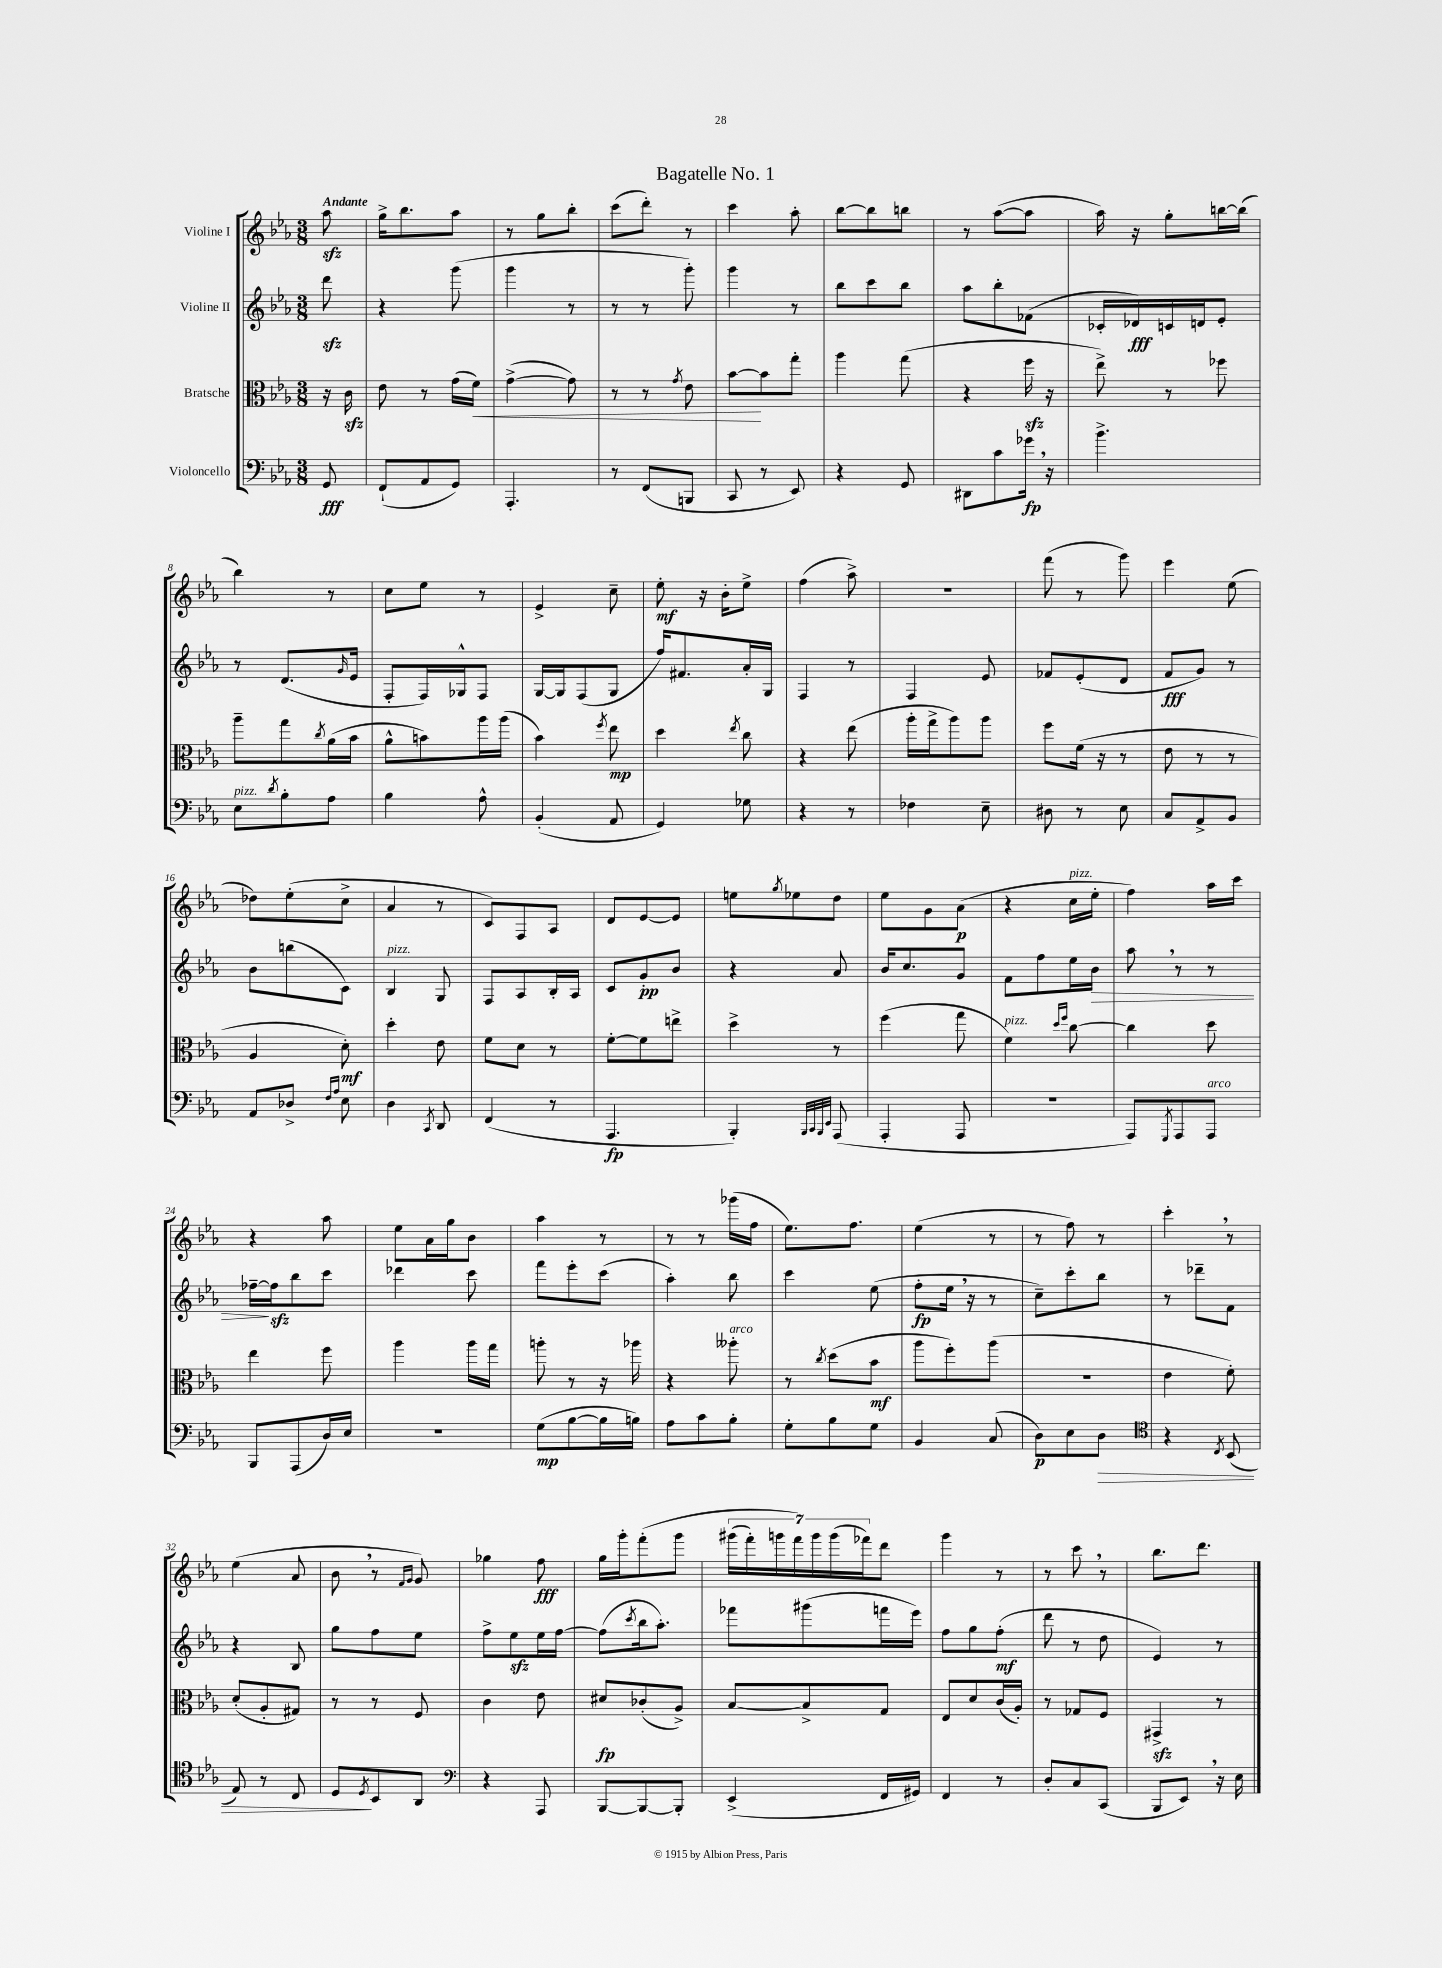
\header { title = "Bagatelle No. 1" }
<<
\new StaffGroup <<
\new Staff = "s0" \with { instrumentName = "Violine I" } {
    \clef treble \key ees \major \numericTimeSignature \time 3/8 \partial 8 \tempo "Andante"
    aes''8\sfz |
    g''16-> bes''8. aes''8 |
    r8 g''8 bes''8-. |
    c'''8( d'''8-.) r8 |
    c'''4 aes''8-. |
    bes''8~ bes''8 b''8 |
    r8 aes''8~( aes''8 |
    aes''16) r16 g''8-. b''16~ b''16( |
    bes''4) r8 |
    c''8 ees''8 r8 |
    ees'4-> c''8-- |
    ees''8-.\mf r16 bes'16-. ees''8-> |
    f''4( aes''8->) |
    R4. |
    f'''8( r8 g'''8) |
    ees'''4 ees''8( |
    des''8) ees''8-.( c''8-> |
    aes'4 r8 |
    c'8) f8 aes8 |
    d'8 ees'8~ ees'8 |
    e''8 \acciaccatura { g''8 } ees''8 d''8 |
    ees''8 g'8 aes'8\p( |
    r4 c''16^\markup { \italic "pizz." } ees''16-. |
    f''4) aes''16 c'''16 |
    r4 aes''8 |
    ees''8 aes'16 g''16 bes'8 |
    aes''4 r8 |
    r8 r8 ges'''16( f''16 |
    ees''8.) f''8. |
    ees''4( r8 |
    r8 f''8) r8 |
    c'''4-. \breathe r8 |
    ees''4( aes'8 |
    bes'8 \breathe r8 \grace { f'16 g'16 } g'8) |
    ges''4 f''8\fff |
    g''16 g'''16-. f'''8-.\( g'''8 |
    \tuplet 7/4 { gis'''16( f'''16-.) g'''16 f'''16\) g'''16 g'''16( fes'''16) } d'''8 |
    g'''4 r8 |
    r8 c'''8 \breathe r8 |
    bes''8. d'''8. \bar "|." |
}
\new Staff = "s1" \with { instrumentName = "Violine II" } {
    \clef treble \key ees \major \numericTimeSignature \time 3/8 \partial 8
    d'''8\sfz |
    r4 g'''8( |
    g'''4 r8 |
    r8 r8 g'''8-.) |
    g'''4 r8 |
    bes''8 c'''8 bes''8 |
    aes''8 bes''8-. fes'8( |
    ces'16-. des'16\fff) c'16 d'16 ees'8-. |
    r8 d'8.( \grace { g'16 } ees'16 |
    f8-. f16) ges16-^ f8 |
    g16~ g16 f8( g8 |
    f''16) fis'8. aes'16-. g16 |
    f4 r8 |
    f4 ees'8 |
    fes'8 ees'8-.( d'8 |
    f'8\fff g'8) r8 |
    bes'8 b''8( c'8) |
    bes4^\markup { \italic "pizz." } g8 |
    f8 aes8 bes16-. aes16 |
    c'8 g'8-.\pp bes'8 |
    r4 aes'8 |
    bes'16 c''8. g'8 |
    f'8 f''8 ees''16 bes'16\> |
    aes''8 \breathe r8 r8 |
    fes''16~--\! fes''16\sfz bes''8 c'''8 |
    des'''4 c'''8 |
    f'''8 ees'''8-. c'''8( |
    aes''4-.) bes''8 |
    c'''4 ees''8( |
    f''8-.\fp ees''16 \breathe r16 r8 |
    c''8--) c'''8-. bes''8 |
    r8 des'''8-- f'8 |
    r4 bes8 |
    g''8 f''8 ees''8 |
    f''8-> ees''8\sfz ees''16 f''16~ |
    f''8( \acciaccatura { c'''8 } bes''16 aes''8.-.) |
    fes'''8 gis'''8( f'''16 ees'''16) |
    f''8 g''8 f''8-.\mf( |
    d'''8 r8 d''8 |
    ees'4) r8 \bar "|." |
}
\new Staff = "s2" \with { instrumentName = "Bratsche" } {
    \clef alto \key ees \major \numericTimeSignature \time 3/8 \partial 8
    r16 c'16\sfz |
    ees'8 r8 g'16( f'16\<) |
    g'4~->( g'8) |
    r8 r8 \acciaccatura { g'8 } ees'8 |
    bes'8~\! bes'8 g''8-. |
    aes''4 g''8( |
    r4 f''16\sfz r16 |
    ees''8->) r8 fes''8 |
    aes''8-- g''8 \acciaccatura { c''8 } aes'16( bes'16 |
    aes'8-^ b'8) aes''16 aes''16( |
    bes'4) \acciaccatura { f''8 } ees''8\mp |
    d''4 \acciaccatura { ees''8 } c''8 |
    r4 ees''8( |
    aes''16-. g''16-> aes''8) aes''8 |
    f''8 f'16( r16 r8 |
    ees'8 r8 r8 |
    aes4 d'8-.\mf) |
    d''4-. ees'8 |
    f'8 d'8 r8 |
    f'8~-. f'8 e''8-> |
    d''4-> r8 |
    f''4( g''8 |
    f'4^\markup { \italic "pizz." }) \grace { d''16 f''16 } c''8~ |
    c''4 d''8 |
    ees''4 f''8 |
    aes''4 aes''16 g''16 |
    a''8-. r8 r16 aes''16 |
    r4 aeses''8-.^\markup { \italic "arco" } |
    r8 \acciaccatura { c''8 } d''8( bes'8\mf |
    aes''8 f''8-.) aes''8( |
    R4. |
    ees'4 f'8-.) |
    d'8-.( aes8-. gis8) |
    r8 r8 f8 |
    c'4 ees'8 |
    dis'8\fp ces'8-.( aes8->) |
    bes8~ bes8-> g8 |
    ees8 d'8 c'16( aes16-.) |
    r8 ges8 f8 |
    gis,4->\sfz r8 \bar "|." |
}
\new Staff = "s3" \with { instrumentName = "Violoncello" } {
    \clef bass \key ees \major \numericTimeSignature \time 3/8 \partial 8
    g,8\fff |
    f,8-!( aes,8 g,8) |
    aes,,4.-. |
    r8 f,8( b,,8 |
    c,8 r8 ees,8) |
    r4 g,8 |
    dis,8 c'8 ges'16\fp \breathe r16 |
    bes'4.-> |
    ees8^\markup { \italic "pizz." } \acciaccatura { d'8 } bes8-. aes8 |
    bes4 aes8-^ |
    bes,4-.( aes,8 |
    g,4) ges8 |
    r4 r8 |
    fes4 ees8-- |
    dis8 r8 ees8 |
    c8 aes,8-> bes,8 |
    aes,8 des8-> \grace { f16 aes16 } ees8 |
    d4 \acciaccatura { c,8 } d,8 |
    f,4( r8 |
    aes,,4.\fp |
    bes,,4-.) \grace { bes,,32 c,32 bes,,32 ees,32 } aes,,8( |
    aes,,4-. aes,,8 |
    R4. |
    aes,,8) \acciaccatura { g,,8 } aes,,8 aes,,8^\markup { \italic "arco" } |
    bes,,8 aes,,8( d16) ees16 |
    R4. |
    g8\mp( bes8~ bes16 b16) |
    aes8 c'8 bes8-. |
    g8-. bes8 g8 |
    bes,4 c8( |
    d8\p) ees8 d8\> |
    \clef tenor r4 \acciaccatura { c8 } bes,8( |
    ees8) r8 c8 |
    d8\! \acciaccatura { d8 } bes,8 aes,8 |
    \clef bass r4 aes,,8 |
    bes,,8~ bes,,8~ bes,,8-. |
    ees,4->( f,16 gis,16) |
    f,4 r8 |
    d8-. c8 c,8( |
    bes,,8 ees,8) \breathe r16 ees16 \bar "|." |
}
>>
>>
